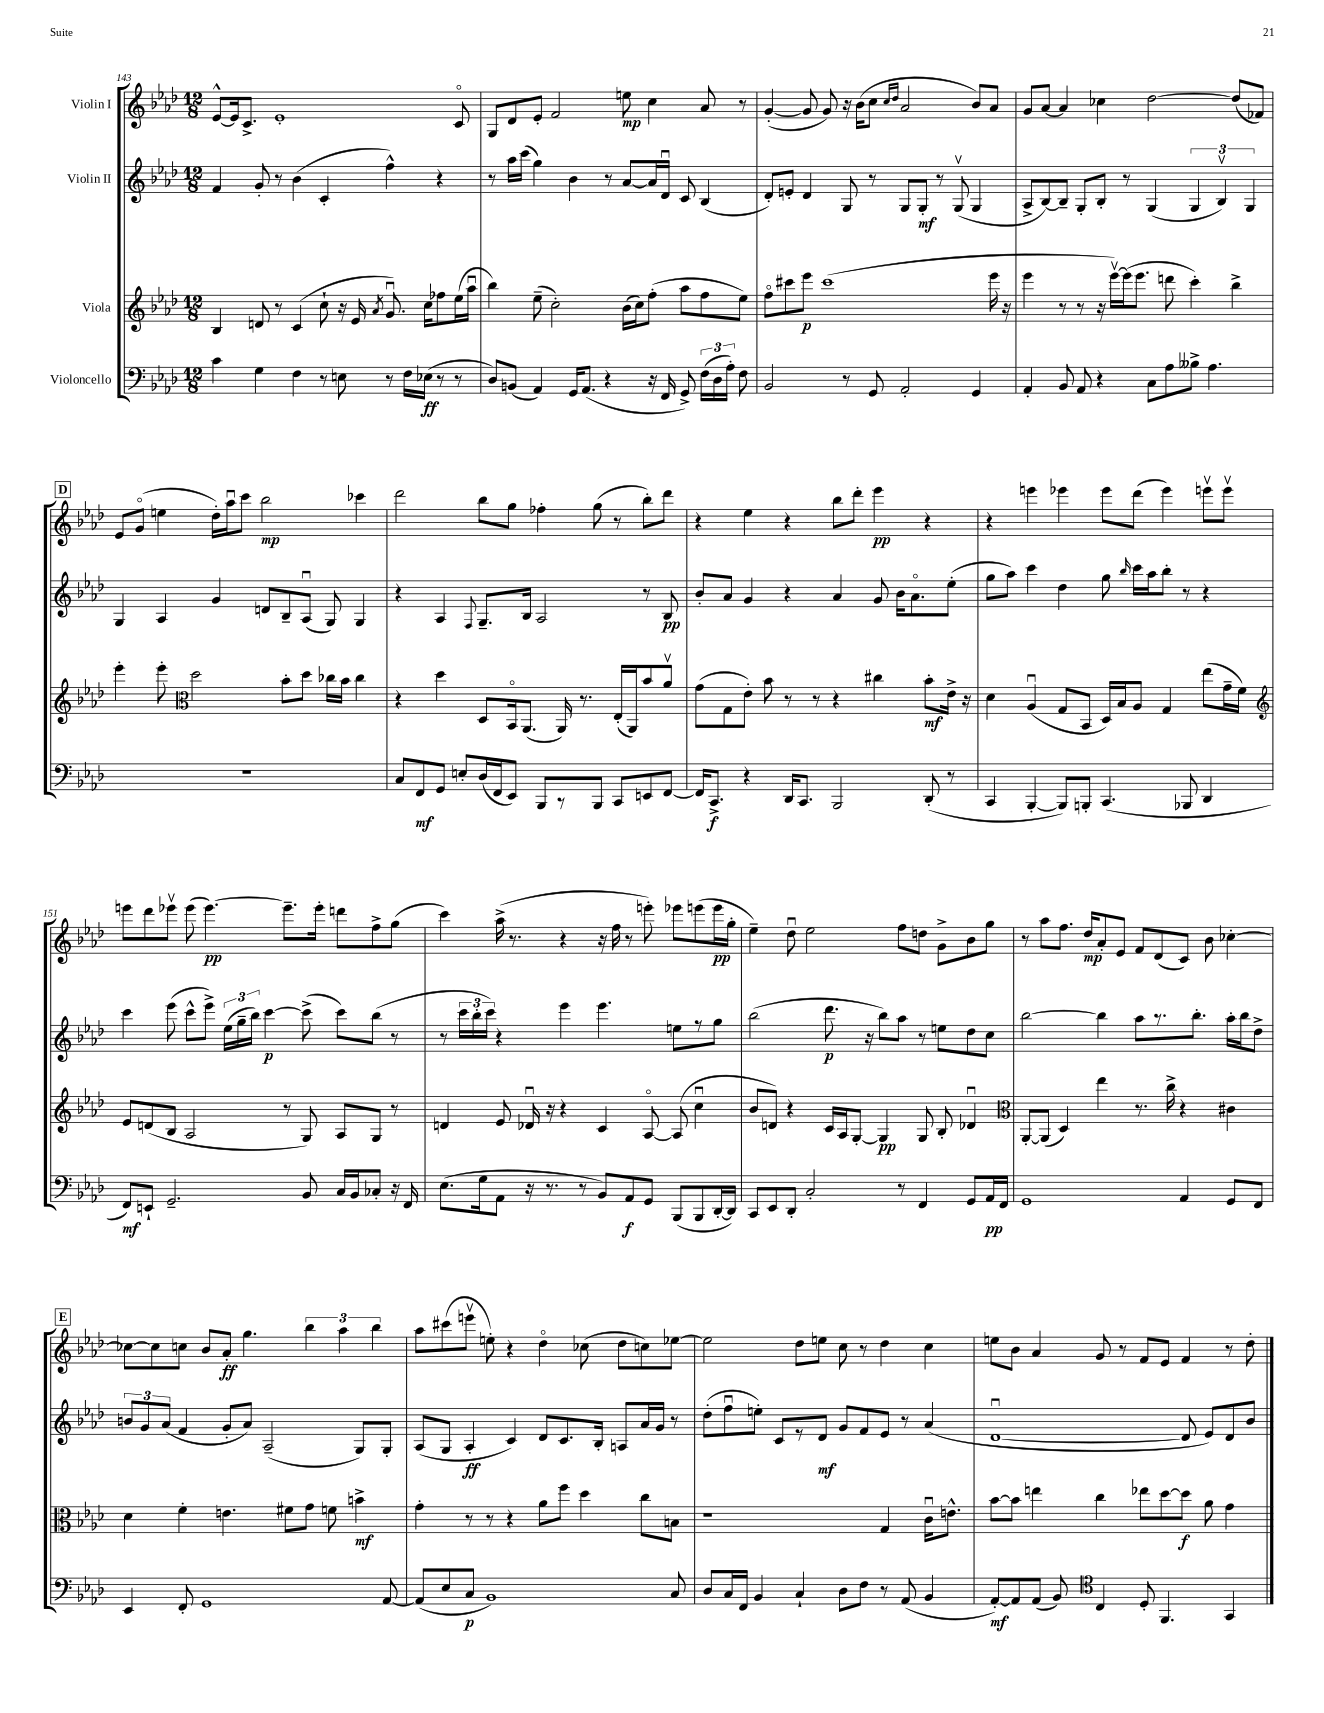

**kern	**kern	**kern	**kern
*staff4	*staff3	*staff2	*staff1
*clefF4	*clefG2	*clefG2	*clefG2
*k[b-e-a-d-]	*k[b-e-a-d-]	*k[b-e-a-d-]	*k[b-e-a-d-]
*M12/8	*M12/8	*M12/8	*M12/8
4c\	4B-/	4f/	[8e-^^/L
.	.	.	16e-/]k
.	.	.	8.c^/J
4G\	8d/	8g'/	.
.	8r	8r	1e-'
4F\	(4c/	(4b-\	.
8r	8cc`\	4c'/	.
8E\	16r	.	.
.	16e-/	.	.
.	8qa-/	.	.
8r	8.gu/)	4ff^^\)	.
16F\LL	.	.	.
(16E-\JJ	16cc\LK	.	.
8r	8ff-\	4r	.
8r	(16ee-\L	.	8co/
.	16aa-u\JJ	.	.
=	=	=	=
8D-/L)	4bb-\)	8r	8G/L
(8BB/J	.	16aa-\LL	8d-/
.	.	(16ccc\JJ	.
4AA-/)	(8ee-~\	4gg\)	8e-'/J
.	2cc'\)	.	2f/
16GG/LK	.	4b-\	.
(8.AA-/J	.	.	.
4r	.	8r	.
.	(16b-\LL	[8a-/L	8ee\
.	16cc\J)	.	.
16r	(8ff'\J	16a-/]L	4cc\
16FF/	.	16d-u/JJ	.
8GG^/)	8aa-\L	8c/	.
(24F\LL	8ff\	(4B-/	8a-/
24D-\	.	.	.
24A-'\JJ)	.	.	.
8F\	8ee-\J)	.	8r
=	=	=	=
2BB-/	8ffo\L	8d-'/L)	([4g'/
.	8ccc#\	8e'/J	.
.	8eee-\J	4d-/	8g/]
.	(1ccc#	.	8g/)
8r	.	8G/	16r
.	.	.	(16b-\LK
8GG/	.	8r	8cc\J
.	.	.	16qqcc/LL
.	.	.	16qqdd-/JJ
2AA-'/	.	8G/L	2a-/
.	.	8G'/J	.
.	.	8r	.
.	.	(8Gv/	.
4GG/	.	4G/	8b-/L)
.	16eee-\	.	8a-/J
.	16r	.	.
=	=	=	=
4AA-'/	4eee-\	8A-^/L	8g/L
.	.	[8B-/)	[8a-/J
8BB-/	8r	8B-~/]J	4a-/]
8AA-/	8r	8G'/L	.
4r	16r	8B-'/J	4cc-\
.	[16eee-v\LL)	.	.
.	(16eee-\]J	8r	.
.	8.eee-\J	.	.
8C\L	.	(4G/	[2dd-\
8A-\	8ddd\	.	.
8B--^\J	4ccc'\)	6G/	.
4.A-\	.	.	.
.	.	6B-v/)	.
.	4bb-^\	.	(8dd-/]L
.	.	6G/	.
.	.	.	8f-/J)
=	=	=	=
1.r	4eee-'\	4G/	8e-/L
.	.	.	(8go/J
.	8eee-'\	4A-/	4ee\
*	*clefC3	*	*
.	2dd-\	.	.
.	.	4g/	16dd-'\LL)
.	.	.	16aa-u\J
.	.	.	8ccc\J
.	.	8d/L	2bb-\
.	8b-'\L	8B-~/	.
.	8dd-\J	(8A-u/J	.
.	16cc-\LL	8G/)	.
.	16b-\JJ	.	.
.	4cc-\	4G/	4ccc-\
=	=	=	=
8C/L	4r	4r	2ddd-\
8FF/	.	.	.
8GG/J	4dd-\	4A-/	.
8E'/L	.	.	.
.	.	8qqF/	.
(16D-/L	8D-/L	8.G~/L	8bb-\L
16FF/J	.	.	.
8EE-/J)	16BB-o/k	.	8gg\J
.	(8.AA-/J	16B-/Jk	.
8BBB-/L	.	2A-/	4ff-'\
8r	16AA-/)	.	.
.	8.r	.	.
8BBB-/J	.	.	(8gg\
8CC/L	(16E-'/LL	.	8r
.	16AA-/J)	.	.
8EE/	8b-/	8r	8bb-'\L)
[8FF/J	8a-v/J	8B-/	8ddd-\J
=	=	=	=
16FF/]LK	(8g\L	8b-'/L	4r
8.CC^/J	.	.	.
.	8G\	8a-/J	.
4r	8e-'\J)	4g/	4ee-\
.	8b-\	.	.
16DD-/LK	8r	4r	4r
8.CC/J	.	.	.
.	8r	.	.
2BBB-/	4r	4a-/	8bb-\L
.	.	.	8ddd-'\J
.	4cc#\	8g/	4eee-\
.	.	16b-\LK	.
.	.	8.a-o\	.
(8DD-'/	8b-'\L	.	4r
8r	16e-^\Jk	(8ee-'\J	.
.	16r	.	.
=	=	=	=
4CC/	4d-\	8gg\L	4r
.	.	8aa-\J)	.
[4BBB-'/	(4A-u/	4ccc\	4eee\
8BBB-/]L)	8G/L	4dd-\	4eee-\
8BBB'/J	8BB-/J	.	.
(4.CC/	16D-/LL)	8gg\	8eee-\L
.	16B-/J	.	.
.	.	16qqbb-/	.
.	8A-/J	16ccc\LL	(8ddd-\J
.	.	16aa-\J	.
.	4G/	8bb-'\J	4eee-\)
8BBB-/	.	8r	.
4DD-/	(8ee-\L	4r	8eeev\L
.	16g~\L	.	8eeev\J
.	16f\JJ)	.	.
=	=	=	=
*	*clefG2	*	*
8FF/L)	8e-/L	4ccc\	8eee\L
8EE`/J	(8d/	.	8ddd-\
2.GG~/	8B-/J	(8eee-\	8eee-v\J
.	2A-/	8ccc^^\L	(8eee-\
.	.	8eee-^\J)	[4.eee-\)
.	.	(24ee-\LL	.
.	.	24gg~\	.
.	.	24bb-\JJ)	.
.	.	[4ccc\	.
.	8r	.	8.eee-~\]L
8BB-/	8G/)	(8ccc^\]	.
.	.	.	16eee-'\Jk
16C/LL	8A-/L	8ccc\L)	8ddd\L
16BB-/J	.	.	.
8C-'/J	8G/J	(8bb-\J	8ff^\
16r	8r	8r	(8gg\J
16FF/	.	.	.
=	=	=	=
(8.E-\L	4d/	8r	4ccc\)
.	.	24ccc\LL	.
.	.	24bb-'\	.
16G\k	.	.	.
.	.	24ccc\JJ)	.
8AA-\J	8e-/	4r	(16aa-^\
.	.	.	8.r
16r	16d-u/	.	.
8.r	16r	.	.
.	4r	4eee-\	4r
8r	.	.	.
8BB-/L)	4c/	4.eee-\	16r
.	.	.	16ff\
8AA-/	.	.	8r
8GG/J	[8A-o/	.	8eee'\)
(8BBB-/L	(8A-/]	8ee\L	8eee-\L
8BBB-/	4ccu\	8r	(8eee\
[16DD-'/L	.	8gg\J	16eee\L
16DD-/]JJ)	.	.	16gg'\JJ
=	=	=	=
8CC/L	8b-/L	(2bb-\	4ee-~\)
8EE-/	8d/J)	.	.
8DD-'/J	4r	.	8dd-u\
2C'/	.	.	2ee-\
.	16c/LL	8.ddd-\	.
.	16A-/J	.	.
.	[8G'/J	.	.
.	.	16r	.
.	4G/]	8bb-\L)	.
8r	.	8aa-\J	8ff\L
4FF/	8G/	8r	8dd\J
.	8B-'/	8ee\L	8g^\L
8GG/L	4d-u/	8dd-\	8b-\
16AA-/L	.	8cc\J	8gg\J
16FF/JJ	.	.	.
=	=	=	=
*	*clefC3	*	*
1GG	[8AA-'/L	[2bb-\	8r
.	(8AA-/]J	.	8aa-\L
.	4D-/)	.	8.ff\J
.	.	.	16dd-/LK
.	4ee-\	4bb-\]	8a-'/
.	.	.	8e-/J
.	8.r	8aa-\L	8f/L
.	.	8.r	(8d-/
.	16cc^\	.	.
4AA-/	4r	.	8c/J)
.	.	8.bb-'\J	.
.	.	.	8b-\
8GG/L	4c#\	16aa-'\LL	[4cc-'\
.	.	16bb-\J	.
8FF/J	.	8dd-^\J	.
=	=	=	=
4EE-/	4d-\	12b/L	8cc-\_L
.	.	12g/	.
.	.	.	8cc-\]
.	.	(12a-/J	.
8FF'/	4f'\	4f/	8cc\J
1GG	.	.	8b-/L
.	4.e\	8g'/L	8a-'/J
.	.	8a-/J)	4.gg\
.	.	(2A-~/	.
.	8f#\L	.	.
.	8g\J	.	6bb-\
.	8f\	.	.
.	.	.	6aa-\
.	4b^\	8G/L)	.
.	.	.	6bb-\
[8AA-/	.	8G'/J	.
=	=	=	=
(8AA-/]L	4g'\	(8A-/L	8aa-\L
8E-/	.	8G/J	(8ccc#\
8C/J	8r	4A-'/	8eeev\J
1BB-)	8r	.	8ee'\)
.	4r	4c/)	4r
.	8a-\L	8d-/L	4dd-o\
.	8ff\J	8.c/	.
.	4dd-\	.	(8cc-\
.	.	16B-'/Jk	.
.	.	8A/L	8dd-\L
.	8cc\L	16a-/L	8cc\)
.	.	16g/JJ	.
8C/	8B\J	8r	[8ee-\J
=	=	=	=
8D-/L	1r	(8dd-'\L	2ee-\]
16C/L	.	8ffu\	.
16FF/JJ	.	.	.
4BB-/	.	8ee'\J)	.
.	.	8c/L	.
4C`/	.	8r	8dd-\L
.	.	8d-/J	8ee\J
8D-\L	.	8g/L	8cc\
8F\J	.	8f/	8r
8r	4G/	8e-/J	4dd-\
(8AA-/	.	8r	.
4BB-/	16cu\LK	(4a-/	4cc\
.	8.e^^\J	.	.
=	=	=	=
[8AA-'/L)	[8b-\L	[1d-u	8ee\L
8AA-/]	8b-\]J	.	8b-\J
(8AA-/J	4ee\	.	4a-/
8BB-/)	.	.	.
*clefC4	*	*	*
4C/	4cc\	.	8g/
.	.	.	8r
8D-'/	8ee-\L	.	8f/L
4.FF/	[8dd-\	.	8e-/J
.	8dd-\]J	8d-/]	4f/
.	8a-\	8e-/L)	.
4GG/	4g\	8d-/	8r
.	.	8b-/J	8dd-'\
==	==	==	==
*-	*-	*-	*-
